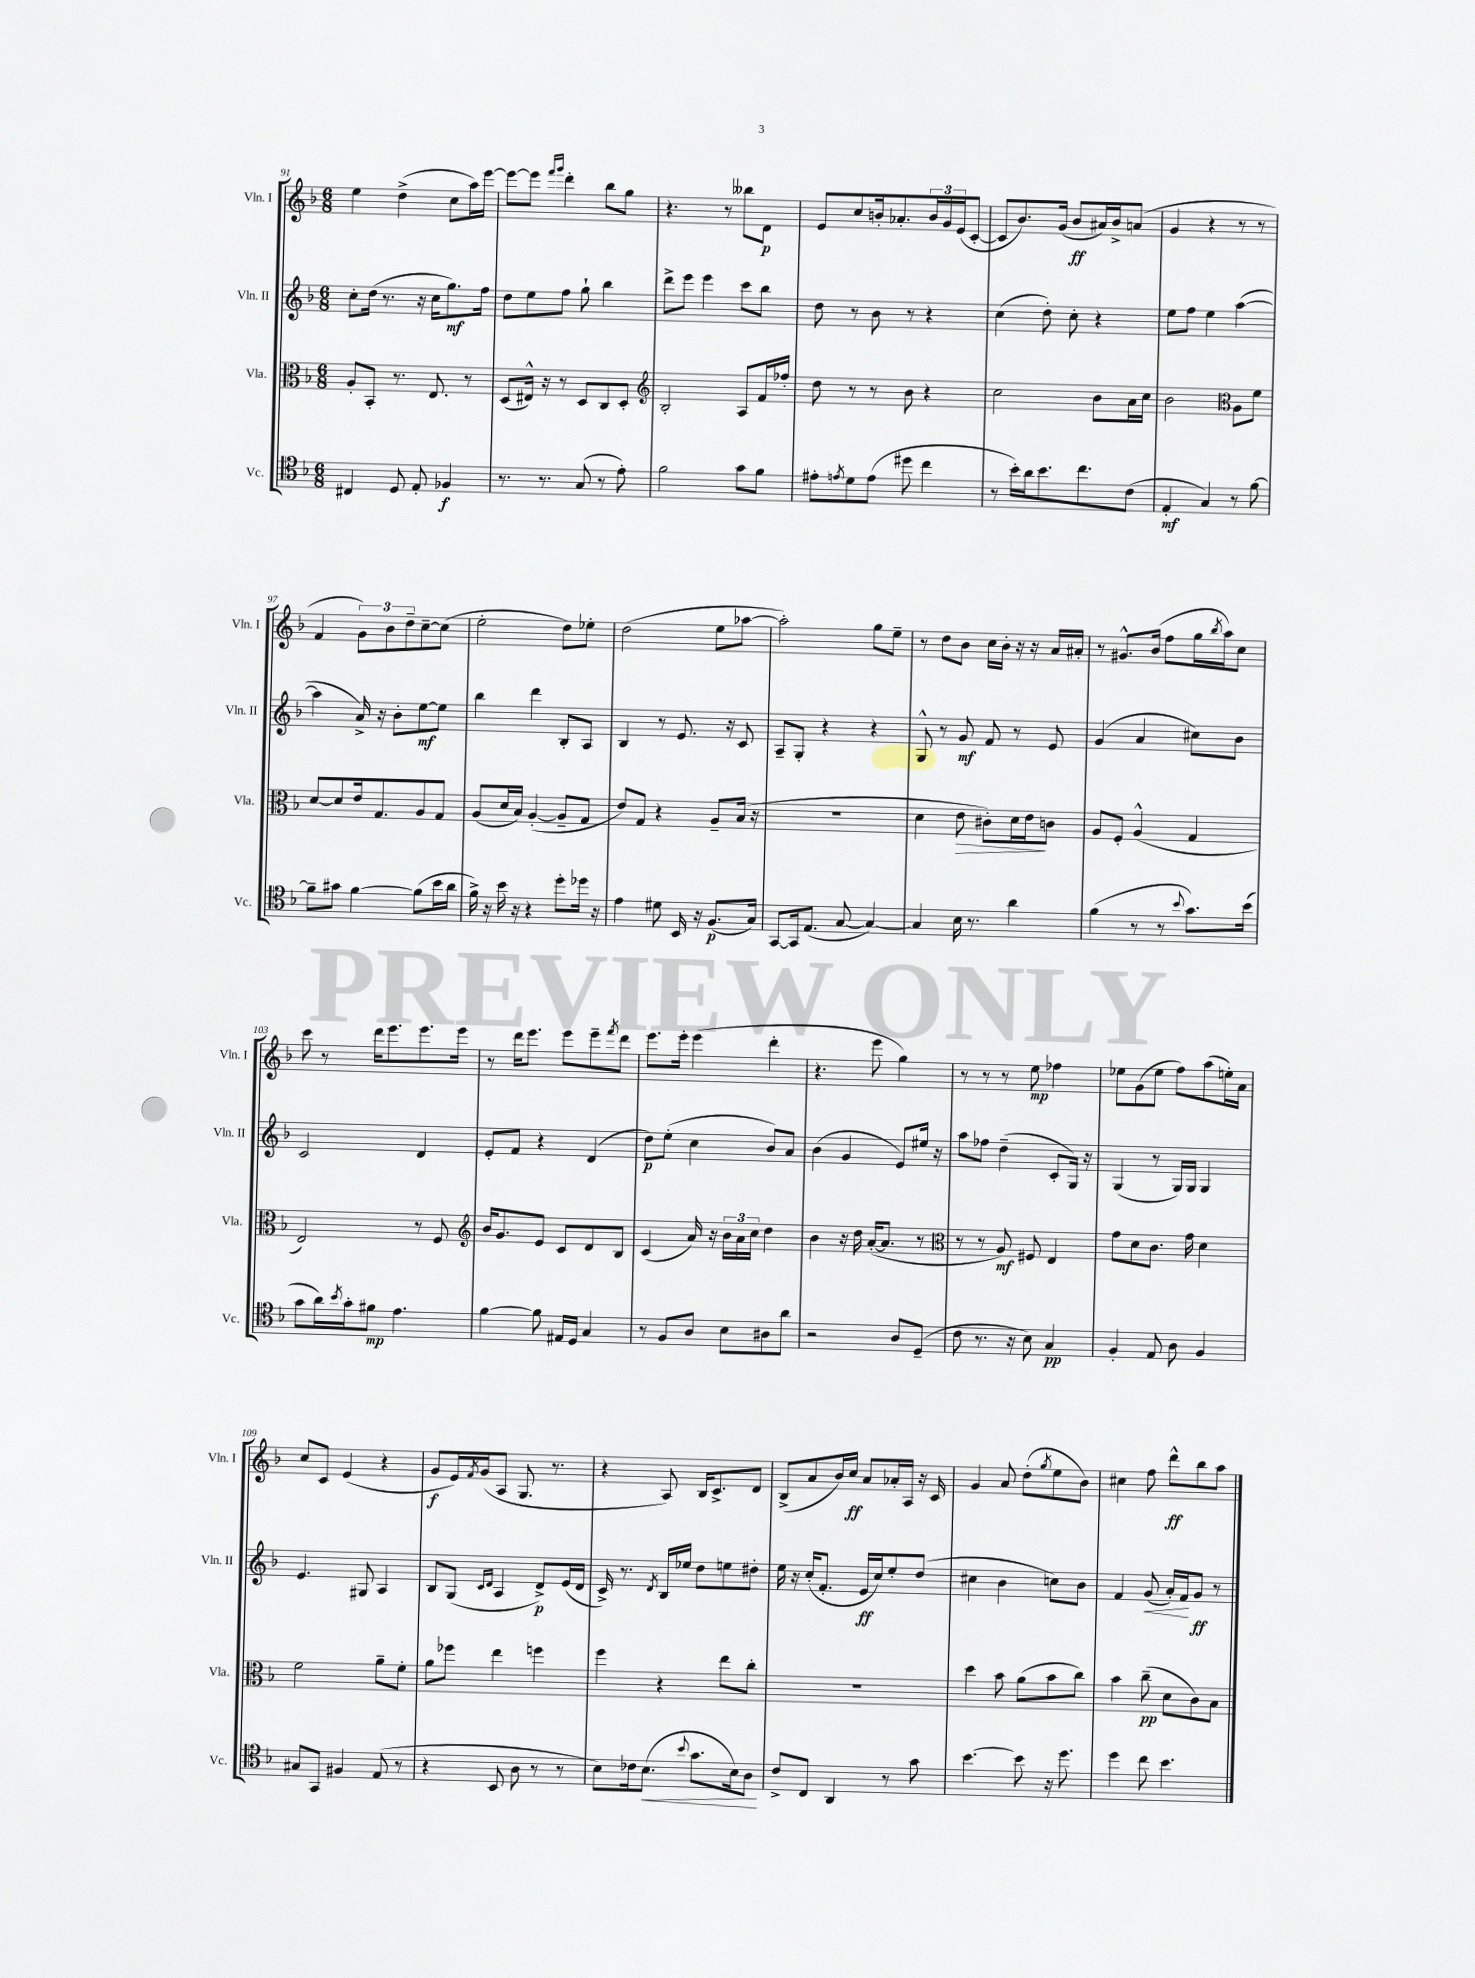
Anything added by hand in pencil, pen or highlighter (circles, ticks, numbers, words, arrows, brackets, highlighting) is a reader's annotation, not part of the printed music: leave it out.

**kern	**kern	**kern	**kern
*staff4	*staff3	*staff2	*staff1
*clefC4	*clefC3	*clefG2	*clefG2
*k[b-]	*k[b-]	*k[b-]	*k[b-]
*M6/8	*M6/8	*M6/8	*M6/8
4C#	8A'	8cc'	4ee
.	8BB-'	(16dd	.
.	.	8.r	.
8D	8.r	.	(4dd^
8E'	.	16r	.
.	8.E	16cc	.
4F-	.	8.gg)	8cc
.	8r	.	16aa)
.	.	16ff	[16eee
=	=	=	=
8.r	(8D	8dd	8eee_
.	16E#^^)	8ee	8eee]
8.r	16r	.	.
.	.	.	16qqfff
.	.	.	16qqggg
.	8r	8ff	4ddd'
(8G	8D	8gg`	.
8r	8C	4bb-	8bb-
8e')	8D'	.	8gg
=	=	=	=
*	*clefG2	*	*
2f	2B-'	8ddd^	4.r
.	.	8eee	.
.	.	4eee	.
.	.	.	8r
8g	8A	8ccc	8bb--
8f	16f	8bb-	8d
.	16ff-'	.	.
=	=	=	=
8e#'	8dd	8dd	8e
8qe	.	.	.
8d	8r	8r	8cc
(8e	8r	8b-	16b'
.	.	.	8.a-'
8dd#	8b-	8r	.
4cc	4r	4r	24b
.	.	.	24g
.	.	.	(24e
.	.	.	[8c'
=	=	=	=
8r	2cc	(4cc	8c]
16b-')	.	.	8.b-)
16a	.	.	.
8.b-	.	8dd')	.
.	.	.	(16g
.	.	8cc'	8b-
8.cc	.	.	.
.	8b-	4r	16a#)
.	.	.	16b-^
(8c	16a	.	(8a
.	16cc	.	.
=	=	=	=
4E'	2b-	8ee	4g
.	.	8ff	.
4G)	.	4ee	4r
*	*clefC3	*	*
8r	8A	([4aa	8r
[8f	8f	.	8r
=	=	=	=
8f~]	[8d	4aa]	4f
8g#	8d]	.	.
[4f	16e	16a^)	12g)
.	8.G	16r	.
.	.	.	12b-
.	.	8b-'	.
.	.	.	12dd~
(8f]	8A	[8ee	[8cc~
16b-	8G	8ee]	(8cc]
16a	.	.	.
=	=	=	=
16f^)	(8A	4bb-	2ee'
16r	.	.	.
16b-	16d	.	.
16r	16B-)	.	.
4r	([4A'	4ddd	.
8dd'	8A~]	8B-'	8dd)
16dd-	8G	8A	8ee-'
16r	.	.	.
=	=	=	=
4e	8e)	4B-	(2dd
.	8G	.	.
8d#	4r	8r	.
16BB-	.	8.e	.
16r	.	.	.
(8.F	8A~	.	8ee
.	.	16r	.
.	(16B-	8c	[8aa-
16G)	16r	.	.
=	=	=	=
[8GG	2.r	8A~	2aa-'])
16GG]	.	8G'	.
(8.E	.	.	.
.	.	4r	.
[8G	.	.	.
4G_)	.	4r	8gg
.	.	.	8ee~
=	=	=	=
4G]	4d	8G^^	8r
.	.	8r	8dd
16B-	8e	8g	8b-
8.r	.	.	.
.	8c#')	8f	16cc
.	.	.	16b-'
4a	16d	8r	16r
.	16e	.	16r
.	8c	8e	16a
.	.	.	16a#'
=	=	=	=
(4f	8A	(4g	8r
.	8F'	.	8.g#^^
8r	(4A^^	4a	.
.	.	.	(16b-
8r	.	.	8ff
8qqb-	.	.	.
8.g)	4G	8cc#)	16gg
.	.	.	8qbb-
.	.	.	16aa)
.	.	8b-	8cc
(16b-	.	.	.
=	=	=	=
8g	2E)	2c	8ccc
16a)	.	.	8r
8qb-	.	.	.
16g'	.	.	.
8f#	.	.	16ddd
.	.	.	8.eee
4.e	.	.	.
.	8r	4d	8.eee
.	8F	.	.
.	.	.	16eee
=	=	=	=
*	*clefG2	*	*
[4f	16b-	8e'	8r
.	8.g	.	.
.	.	8f	16ddd
.	.	.	8.eee
8f]	8e	4r	.
16E#	8c	.	8eee
16D	.	.	.
4G	8d	(4d	8eee~
.	.	.	8qfff
.	8B-	.	8ddd
=	=	=	=
8r	(4c	8dd)	8.eee
8F	.	(8ee'	.
.	.	.	16eee'
8A	16a)	4cc	(4eee
.	16r	.	.
8B-	24b-	.	.
.	24a	.	.
.	24cc	.	.
8A#	4dd	8b-)	4ddd'
8a	.	8a	.
=	=	=	=
2r	4b-	(4b-	4.r
.	16r	4g	.
.	16dd	.	.
.	([16a'	.	8eee
.	8.a]	.	.
8A	.	8e)	4gg)
(8D~	8r	16ee#	.
.	.	16r	.
=	=	=	=
*	*clefC3	*	*
8c	8r	8aa	8r
8.r	8r	8ff-	8r
.	8A)	(4dd~	8r
16r	.	.	.
8B-)	8F#	.	8ee
4G	4E	8c'	4ff-
.	.	16G)	.
.	.	16r	.
=	=	=	=
4F'	8g	(4G	8ee-
.	8d	.	(8g
8E	8.c	8r	8ee-
8A	.	16G)	8ff)
.	16g	16G	.
4F	4d	4G	(8aa
.	.	.	16ee')
.	.	.	16a
=	=	=	=
8G#	2f	4.e	8cc
8GG	.	.	8c
4F#	.	.	(4e
.	.	8G#	.
(8E	8a~	4A	4r
8r	8f'	.	.
=	=	=	=
4r	8a	8B-	8g
.	8ff-	(8G	16e)
.	.	.	8qf
.	.	.	(16g
.	.	16qqc	.
.	.	16qqd	.
8BB-	4ee	4A	8A
8A	.	.	8.G
8r	4ff	8d^)	.
.	.	.	8.r
8r	.	(16e	.
.	.	16d	.
=	=	=	=
8B-)	4ff	16c^)	4r
.	.	8.r	.
16c-	.	.	.
(8.B-	.	.	.
.	.	8qd	.
.	4r	16B-	8A)
.	.	16ee-	.
8qqb-	.	.	.
8.g	.	8dd	16B-
.	.	.	8.c^
.	8ee	8ee	.
16B-)	.	.	.
8A	8cc'	8dd#'	8d
=	=	=	=
8c^	2.r	16ee	(8B-^
.	.	16r	.
8C	.	(16cc'	8a
.	.	8.f'	.
4AA	.	.	16b-)
.	.	.	16cc
.	.	16e	8a
.	.	16cc)	.
8r	.	8ee'	16a-'
.	.	.	16A
8g	.	(8dd	16r
.	.	.	16c
=	=	=	=
[4.b-	4dd	4cc#	4g
.	8b-	4b-	8a
8b-]	(8a	.	(8dd'
.	.	.	8qgg
16r	8b-	8cc)	8ee
8.dd	.	.	.
.	8cc)	8b-	8b-)
=	=	=	=
4dd	4b-	4f	4cc#
8cc	(8cc~	(8g	8ff
4.b-	8d	16a')	8ddd^^
.	.	16f	.
.	8c)	8g	8bb-
.	8B-	8r	8aa
==	==	==	==
*-	*-	*-	*-
